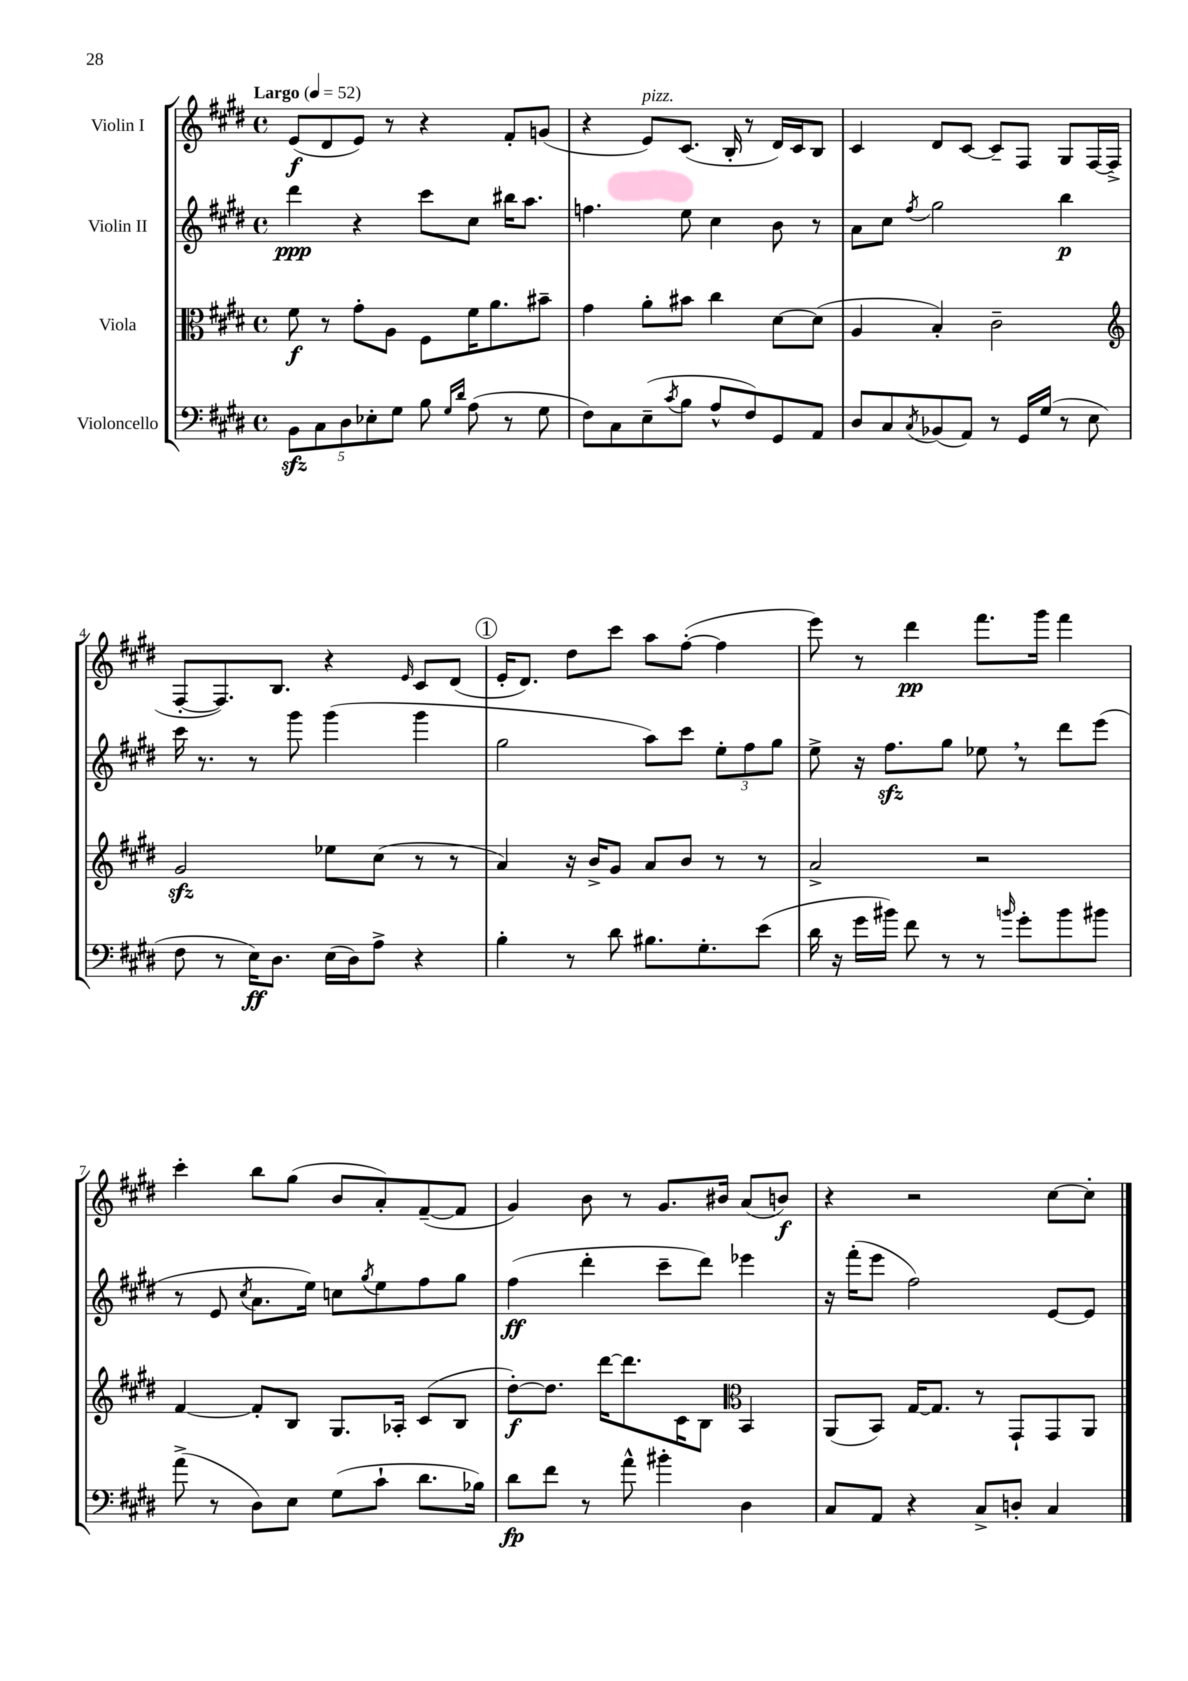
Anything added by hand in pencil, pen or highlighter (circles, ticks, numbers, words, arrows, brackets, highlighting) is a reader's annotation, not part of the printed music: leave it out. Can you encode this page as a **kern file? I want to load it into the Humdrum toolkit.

**kern	**dynam	**kern	**dynam	**kern	**dynam	**kern	**dynam
*part4	*part4	*part3	*part3	*part2	*part2	*part1	*part1
*staff4	*staff4	*staff3	*staff3	*staff2	*staff2	*staff1	*staff1
*I"Violoncello	*	*I"Viola	*	*I"Violin II	*	*I"Violin I	*
*clefF4	*	*clefC3	*	*clefG2	*	*clefG2	*
*k[f#c#g#d#]	*	*k[f#c#g#d#]	*	*k[f#c#g#d#]	*	*k[f#c#g#d#]	*
*M4/4	*	*M4/4	*	*M4/4	*	*M4/4	*
*met(c)	*	*met(c)	*	*met(c)	*	*met(c)	*
*MM52	*	*MM52	*	*MM52	*	*MM52	*
=1	=1	=1	=1	=1	=1	=1	=1
!	!	!	!	!	!	!LO:TX:a:B:t=Largo	!
10BBzz\L	.	8f#\	f	4ddd#\	ppp	(8e/L	f
10C#\	.	.	.	.	.	.	.
.	.	8r	.	.	.	8d#/	.
10D#\	.	.	.	.	.	.	.
.	.	8g#'\L	.	4r	.	8e/J)	.
10E-X'\	.	.	.	.	.	.	.
.	.	8A\J	.	.	.	8r	.
10G#\J	.	.	.	.	.	.	.
8B\	.	8F#\L	.	8ccc#\L	.	4r	.
16qqG#/LL	.	.	.	.	.	.	.
16qqd#/JJ	.	.	.	.	.	.	.
(8A\	.	16f#\K	.	8cc#\J	.	.	.
.	.	8.a\	.	.	.	.	.
8r	.	.	.	16bb#X\KL	.	8f#'/L	.
.	.	.	.	8.aa\J	.	.	.
8G#\	.	8b#X~\J	.	.	.	(8gn/J	.
=2	=2	=2	=2	=2	=2	=2	=2
8F#\L)	.	4g#\	.	4.ffn\	.	4r	.
8C#\	.	.	.	.	.	.	.
!	!	!	!	!	!	!LO:TX:a:i:t=pizz.	!
(8E~\	.	8a'\L	.	.	.	8e/L)	.
8qc#/	.	.	.	.	.	.	.
8B\J	.	8b#X\J	.	8ee\	.	(8.c#/J	.
8A^^/L	.	4cc#\	.	4cc#\	.	.	.
.	.	.	.	.	.	16B'/	.
8F#/)	.	.	.	.	.	8r	.
8GG#/	.	[8d#\L	.	8b\	.	16d#/LL)	.
.	.	.	.	.	.	16c#/J	.
8AA/J	.	(8d#\J]	.	8r	.	8B/J	.
=3	=3	=3	=3	=3	=3	=3	=3
8D#/L	.	4A/	.	8a\L	.	4c#/	.
8C#/	.	.	.	8cc#\J	.	.	.
8qC#/	.	.	.	8qff#/	.	.	.
(8BB-X/	.	4B'/)	.	2gg#\	.	8d#/L	.
8AA/J)	.	.	.	.	.	[8c#/J	.
8r	.	2c#~\	.	.	.	8c#~/L]	.
16GG#/LL	.	.	.	.	.	8F#/J	.
(16G#/JJ	.	.	.	.	.	.	.
8r	.	.	.	4bb\	p	8G#/L	.
8E\	.	.	.	.	.	[16F#/L	.
.	.	.	.	.	.	(16F#^/JJ]	.
!!LO:LB:g=z
=4	=4	=4	=4	=4	=4	=4	=4
*	*	*clefG2	*	*	*	*	*
8F#\	.	2g#zz/	.	16ccc#\	.	[8F#'/L	.
.	.	.	.	8.r	.	.	.
8r	.	.	.	.	.	8.F#/])	.
16E\KL)	ff	.	.	8r	.	.	.
8.D#\J	.	.	.	.	.	8.B/J	.
.	.	.	.	8ggg#\	.	.	.
(16E\LL	.	8ee-X\L	.	(4ggg#\	.	4r	.
16D#\J)	.	.	.	.	.	.	.
8A^\J	.	(8cc#\J	.	.	.	.	.
.	.	.	.	.	.	16qqe/	.
4r	.	8r	.	4ggg#\	.	8c#/L	.
.	.	8r	.	.	.	(8d#/J	.
!!LO:REH:place=s1:t=1
=5	=5	=5	=5	=5	=5	=5	=5
4B'\	.	4a/)	.	2gg#\	.	16e'/KL	.
.	.	.	.	.	.	8.d#/J)	.
8r	.	16r	.	.	.	8dd#\L	.
.	.	16b^/KL	.	.	.	.	.
8d#\	.	8g#/J	.	.	.	8ccc#\J	.
8.B#X\L	.	8a/L	.	8aa\L)	.	8aa\L	.
.	.	8b/J	.	8ccc#\J	.	([8ff#'\J	.
8.G#'\	.	.	.	.	.	.	.
.	.	8r	.	12ee'\L	.	4ff#\]	.
.	.	.	.	12ff#\	.	.	.
(8e\J	.	8r	.	.	.	.	.
.	.	.	.	12gg#\J	.	.	.
=6	=6	=6	=6	=6	=6	=6	=6
16d#\	.	2a^/	.	8ee^\	.	8eee\)	.
16r	.	.	.	.	.	.	.
16g#\LL	.	.	.	16r	.	8r	.
16b#X\JJ)	.	.	.	8.ff#zz\L	.	.	.
8f#\	.	.	.	.	.	4ddd#\	pp
8r	.	.	.	8gg#\J	.	.	.
8r	.	2r	.	8ee-X,\	.	8.fff#\L	.
16qqbn/	.	.	.	.	.	.	.
8g#'\L	.	.	.	8r	.	.	.
.	.	.	.	.	.	16ggg#\Jk	.
8b\	.	.	.	8ddd#\L	.	4fff#\	.
8b#X\J	.	.	.	(8eee\J	.	.	.
!!LO:LB:g=z
=7	=7	=7	=7	=7	=7	=7	=7
(8a^\	.	[4f#/	.	8r	.	4ccc#'\	.
8r	.	.	.	8e/	.	.	.
.	.	.	.	8qcc#/	.	.	.
8D#\L)	.	8f#'/L]	.	8.a\L	.	8bb\L	.
8E\J	.	8B/J	.	.	.	(8gg#\J	.
.	.	.	.	16ee\Jk)	.	.	.
(8G#\L	.	8.G#/L	.	8ccn\L	.	8b/L	.
.	.	.	.	8qgg#/	.	.	.
8c#`\J	.	.	.	8ee\	.	8a'/)	.
.	.	16A-X'/Jk	.	.	.	.	.
8.d#\L	.	(8c#/L	.	8ff#\	.	([8f#~/	.
.	.	8B/J	.	8gg#\J	.	8f#/J]	.
16B-X\Jk)	.	.	.	.	.	.	.
=8	=8	=8	=8	=8	=8	=8	=8
8d#\L	fp	[8dd#'\L)	f	(4ff#\	ff	4g#/)	.
8f#\J	.	8.dd#\J]	.	.	.	.	.
8r	.	.	.	4ddd#'\	.	8b\	.
.	.	[16ddd#\KL	.	.	.	.	.
8a^^\	.	8.ddd#\]	.	.	.	8r	.
4b#X'\	.	.	.	8ccc#~\L	.	8.g#/L	.
.	.	16c#\K	.	.	.	.	.
.	.	8B\J	.	8ddd#\J)	.	.	.
.	.	.	.	.	.	16b#X/Jk	.
*	*	*clefC3	*	*	*	*	*
4D#\	.	4BB/	.	4eee-X\	.	(8a/L	.
.	.	.	.	.	.	8bn/J)	f
=9	=9	=9	=9	=9	=9	=9	=9
8C#/L	.	(8AA/L	.	16r	.	4r	.
.	.	.	.	(16fff#'\KL	.	.	.
8AA/J	.	8BB/J)	.	8eee\J	.	.	.
4r	.	[16G#/KL	.	2ff#\)	.	2r	.
.	.	8.G#/J]	.	.	.	.	.
8C#^/L	.	8r	.	.	.	.	.
8Dn'/J	.	8GG#`/L	.	.	.	.	.
4C#/	.	8GG#/	.	[8e/L	.	[8cc#\L	.
.	.	8AA/J	.	8e/J]	.	8cc#'\J]	.
==	==	==	==	==	==	==	==
*-	*-	*-	*-	*-	*-	*-	*-
